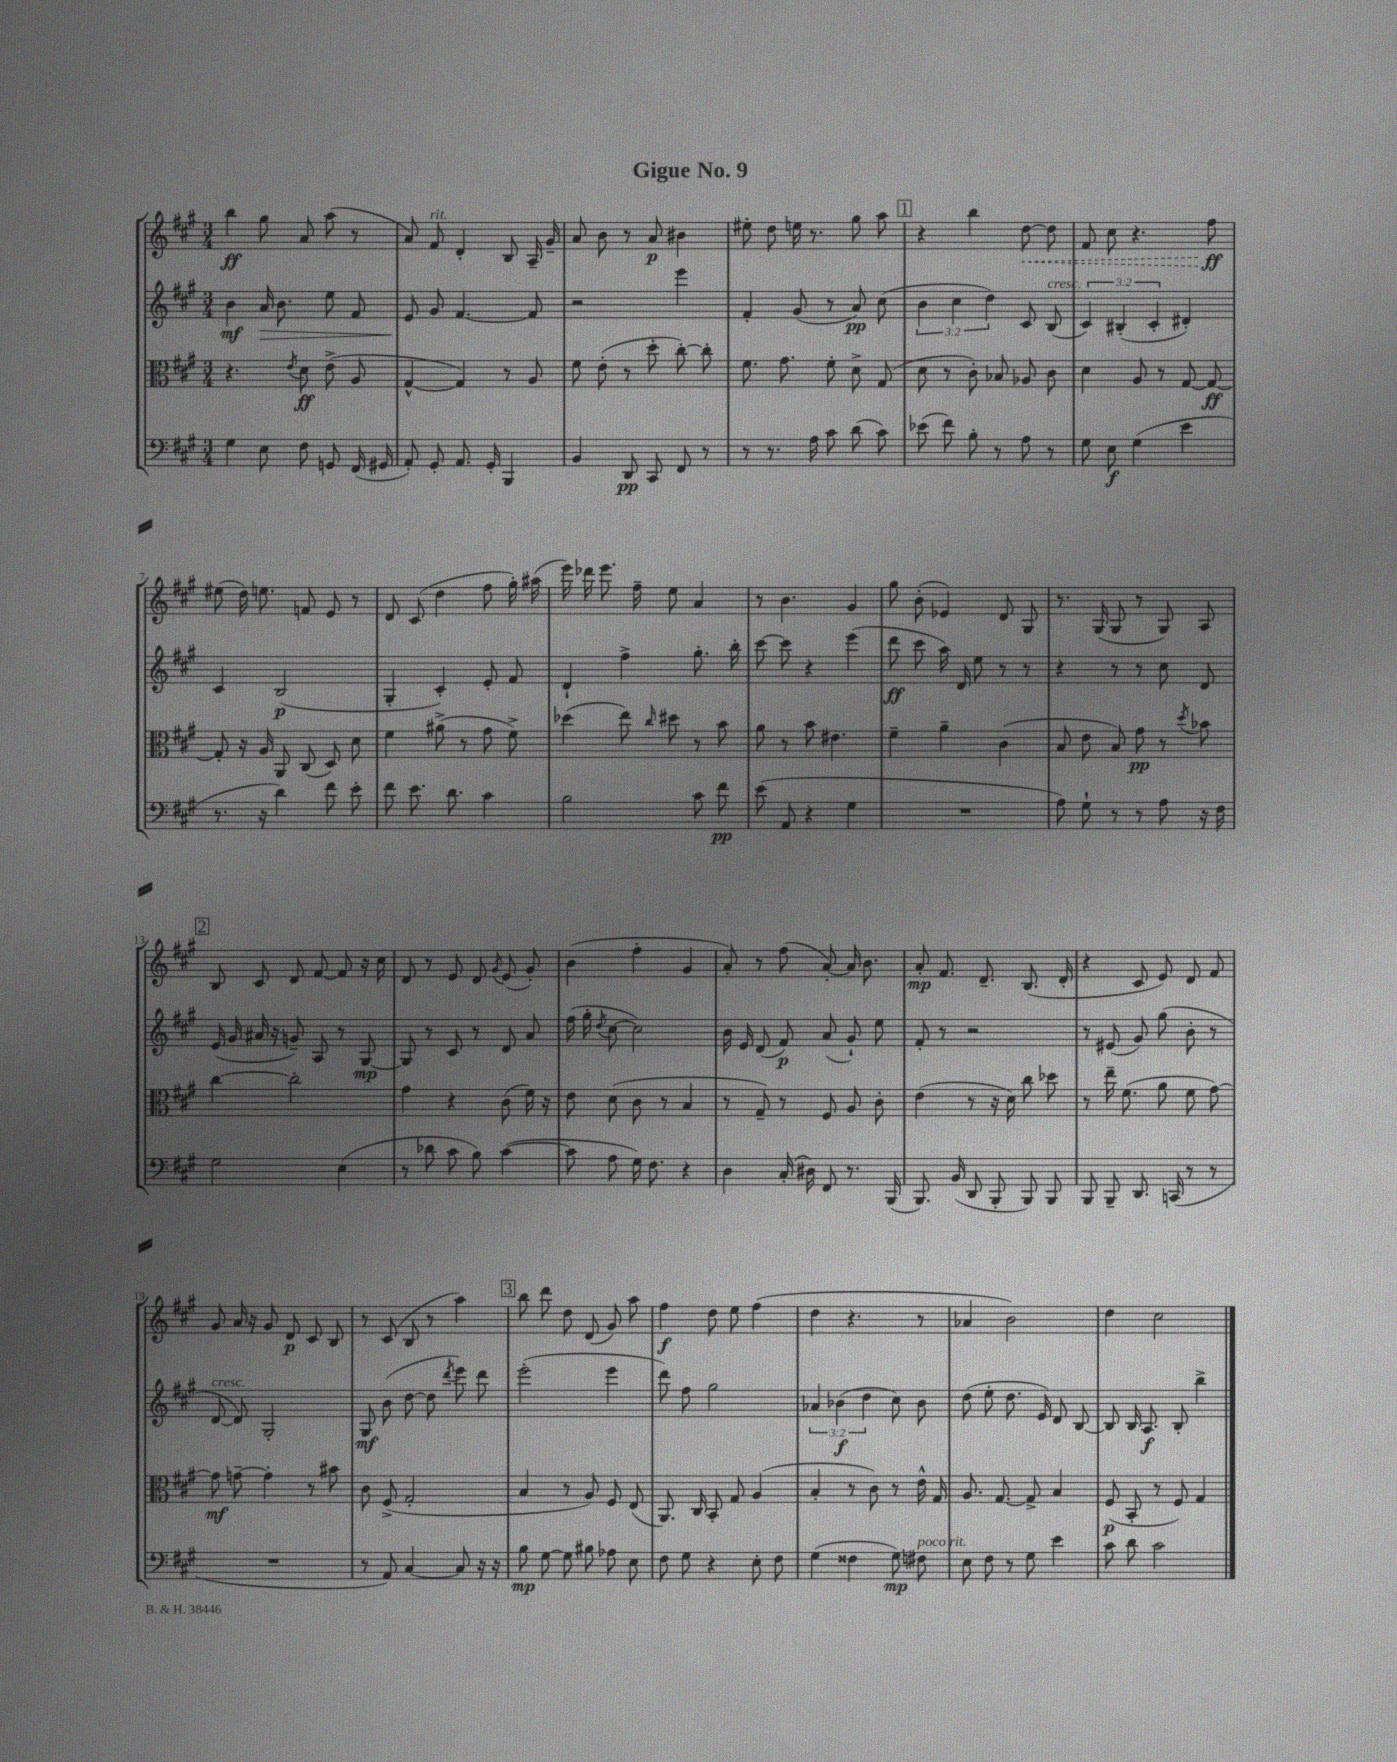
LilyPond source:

\header { title = "Gigue No. 9" }
<<
\new StaffGroup <<
\new Staff = "s0" {
    \clef treble \key a \major \numericTimeSignature \time 3/4
    \autoBeamOff b''4\ff gis''8 a'8 a''8( r8 |
    a'8) fis'8^\markup { \italic "rit." } d'4-. b8 a16-- gis'16-- |
    a'8 b'8 r8 a'8\p bis'4 |
    eis''8-. d''8 e''16 r8. gis''8 a''8 |
    \mark \markup { \box "1" } r4 b''4 \once \override Hairpin.style = #'dashed-line d''8~\< d''8 |
    fis'8 cis''8 r4. fis''8\ff\! |
    eis''8( d''16) e''8. f'8 e'8 r8 |
    d'8 cis'8( d''4 fis''8 gis''16-.) ais''16( |
    e'''16) des'''16 e'''8. fis''16-- e''8 a'4 |
    r8 b'4. gis'4 |
    gis''8 b'8-.( ees'4) d'8 gis8 |
    r8. gis16( gis8 r8 gis8) a8 |
    \mark \markup { \box "2" } b8 cis'8 d'8 fis'8~ fis'8 r16 cis''16 |
    d'8 r8 e'8 d'8 \acciaccatura { gis'8 } e'8( gis'8-.) |
    b'4( fis''4-. gis'4 |
    a'8-.) r8 fis''8( a'8~-.) a'16 b'8. |
    a'8-.\mp fis'8. d'8.-- b8.( d'16-. |
    r4 cis'8 e'8) d'8 fis'8 |
    gis'8 a'16 r16 gis'8 d'8\p cis'8 b8 |
    r8 cis'8( b8 r8 a''4) |
    \mark \markup { \box "3" } b''8 d'''8 d''8 d'8( gis'8) a''8 |
    fis''4\f d''8 e''8 fis''4( |
    d''4 r4. r8 |
    aes'4 b'2) |
    d''4 cis''2 \bar "|." |
}
\new Staff = "s1" {
    \clef treble \key a \major \numericTimeSignature \time 3/4 \override Staff.TupletNumber.text = #tuplet-number::calc-fraction-text
    \autoBeamOff b'4\mf a'16\> b'8. e''8 fis'8 |
    e'8\! gis'8 fis'4.~ fis'8 |
    r2 e'''4 |
    fis'4-. gis'8( r8 a'8\pp) cis''8( |
    \mark \markup { \box "1" } \tuplet 3/2 { b'4 cis''4 d''4) } cis'8 b8^\markup { \italic "cresc." }( |
    \tuplet 3/2 { cis'4) bis4-.( cis'4-. } dis'4-.) |
    cis'4 b2\p( |
    gis4-. cis'4-.) e'8-. fis'8 |
    d'4-! fis''4-> gis''8.-. b''16-. |
    cis'''8~ cis'''8 r4 e'''4( |
    d'''8\ff cis'''8 a''16) d'16 e''8 r8 r8 |
    r4 r8 r8 cis''8 d'8 |
    \mark \markup { \box "2" } e'16( gis'16 ais'16 r16 g'8--) a8 r8 gis8~\mp |
    gis8 r8 cis'8 r8 d'8 a'8 |
    fis''16( gis''16-. \acciaccatura { d''8 } cis''8~ cis''2) |
    b'16 e'16 d'8( fis'8\p) a'8( gis'8-!) e''8 |
    fis'8-. r8 r2 |
    r8 eis'8( gis'8) gis''8( b'8-. r8 |
    d'8~^\markup { \italic "cresc." } d'8) gis2-. |
    gis8\mf b'8( d''8~ d''8 \acciaccatura { d'''8 } e'''8) d'''8 |
    \mark \markup { \box "3" } e'''2-.( e'''4 |
    d'''8) fis''8 gis''2 |
    \tuplet 3/2 { aes'4 bes'4\f( d''4 } cis''8) bes'8 |
    d''8( e''8-. d''8. e'16) d'8 b8~ |
    b8 b16 a8.\f b8-. b''4-> \bar "|." |
}
\new Staff = "s2" {
    \clef alto \key a \major \numericTimeSignature \time 3/4
    \autoBeamOff r4. \acciaccatura { e'8 } d'8\ff e'8->( a8 |
    gis4~-^ gis4) r8 a8 |
    fis'8 e'8-.( r8 d''8-. cis''8~-.) cis''8-. |
    fis'8. gis'8. fis'8-. d'8-> gis8( |
    \mark \markup { \box "1" } d'8 r8 cis'8-.) bes8 aes8 cis'8 |
    d'4 a8 r8 gis8~ gis8~\ff |
    gis8-. r16 a16 a,8 cis8( d8) d'8 |
    fis'4 ais'8->( r8 gis'8 fis'8->) |
    des''4( e''8) \grace { cis''16 } dis''8 r8 b'8 |
    a'8 r8 b'8 eis'4. |
    fis'4-- a'4-- cis'4( |
    b8 e'8 b8) gis'8\pp r8 \acciaccatura { d''8 } bes'8 |
    \mark \markup { \box "2" } cis''4~ cis''2-. |
    gis'4 r4 cis'8( fis'16) r16 |
    e'8 d'8( cis'8 r8 b4 |
    r8 gis8--) r8 fis8 a8 cis'8-. |
    e'4( r8 r16 d'16) cis''8 des''8 |
    r8 e''16-- fis'8.( a'8 fis'8 gis'8~) |
    gis'8\mf g'8~-- g'4-. r8 bis'8 |
    cis'8 fis8->( gis2-. |
    \mark \markup { \box "3" } b4 r8 a8) fis8 e8( |
    a,8.) cis16 b,8-. gis8 a4( |
    b4-. r8 cis'8) r8 e'16-^ gis16 |
    a8. gis8.~ gis8-> b4 |
    fis8\p( b,8-. r8 fis8) gis4 \bar "|." |
}
\new Staff = "s3" {
    \clef bass \key a \major \numericTimeSignature \time 3/4
    \autoBeamOff gis4 e8 fis8 g,8 fis,16( gis,16 |
    a,8-.) gis,8-. a,8. gis,16-. b,,4 |
    b,4 d,8\pp cis,8 fis,8 r8 |
    r8 r8. a16 cis'8 d'8( cis'8) |
    \mark \markup { \box "1" } ees'8( fis'8) b8-. r8 a8 r8 |
    gis8 e8\f gis4( e'4 |
    r8. r16 d'4) fis'8 e'8-. |
    fis'8 e'8. d'8. cis'4 |
    b2 cis'8 fis'8\pp |
    e'8( a,8 r4 gis4 |
    R2. |
    a8) gis8-! r8 r8 a8 r16 fis16 |
    \mark \markup { \box "2" } gis2 e4( |
    r8 des'8 cis'8 b8) cis'4~( |
    cis'8 a8 gis16) fis8. r4 |
    d4 cis16-.( dis16) fis,8 r8. b,,16( |
    b,,8.) b,16( d,8 b,,8-. b,,8) b,,8 |
    b,,8 b,,8-- d,8. c,16( r8 r8 |
    R2. |
    r8 a,8) cis4~ cis8 r16 r16 |
    \mark \markup { \box "3" } b8\mp gis8~ gis8 bis8 aes8 e8 |
    fis8 gis8 r4 e8-. fis8 |
    gis4( fisis4 gis8\mp) fis8^\markup { \italic "poco rit." } |
    e8 fis8 r8 gis8 e'4 |
    cis'8 d'8 cis'2 \bar "|." |
}
>>
>>
